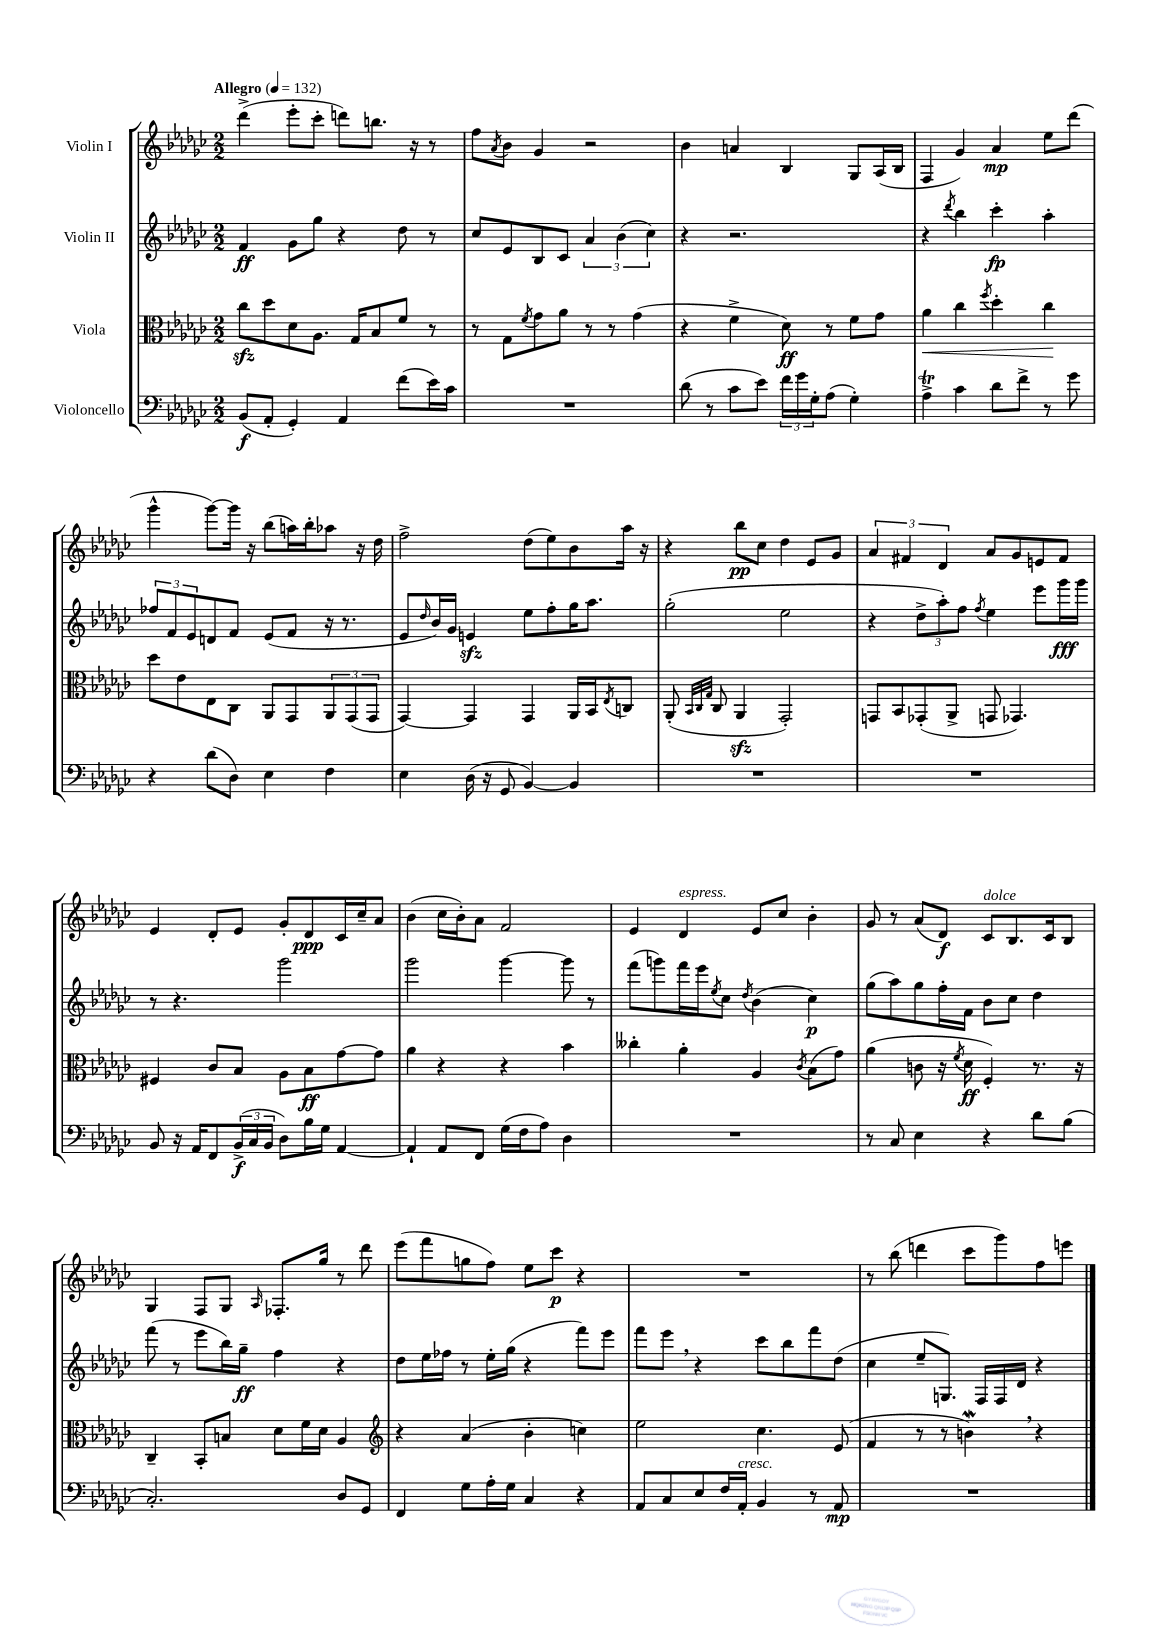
<<
\new StaffGroup <<
\new Staff = "s0" \with { instrumentName = "Violin I" } {
    \clef treble \key ges \major \numericTimeSignature \time 2/2 \tempo "Allegro" 4 = 132
    des'''4->( ees'''8-. ces'''8-. d'''8) b''8. r16 r8 |
    f''8 \acciaccatura { aes'8 } bes'8 ges'4 r2 |
    bes'4 a'4 bes4 ges8 aes16( bes16 |
    f4 ges'4) aes'4\mp ees''8 des'''8( |
    ges'''4-^ ges'''8~) ges'''16 r16 bes''8( a''16) bes''16-. aes''8 r16 des''16 |
    f''2-> des''8( ees''8) bes'8 aes''16 r16 |
    r4 bes''8\pp ces''8 des''4 ees'8 ges'8 |
    \tuplet 3/2 { aes'4 fis'4 des'4 } aes'8 ges'8 e'8 fis'8 |
    ees'4 des'8-. ees'8 ges'8-. des'8\ppp ces'16 ces''16-- aes'8 |
    bes'4( ces''16 bes'16-.) aes'8 f'2 |
    ees'4 des'4^\markup { \italic "espress." } ees'8 ces''8 bes'4-. |
    ges'8 r8 aes'8( des'8\f) ces'8^\markup { \italic "dolce" } bes8. ces'16 bes8 |
    ges4 f8 ges8 \grace { aes16 } fes8.-. ges''16 r8 des'''8 |
    ees'''8( f'''8 g''8 f''8) ees''8 ces'''8\p r4 |
    R1 |
    r8 bes''8( d'''4 ces'''8 ges'''8) f''8 e'''8 \bar "|." |
}
\new Staff = "s1" \with { instrumentName = "Violin II" } {
    \clef treble \key ges \major \numericTimeSignature \time 2/2
    f'4\ff ges'8 ges''8 r4 des''8 r8 |
    ces''8 ees'8 bes8 ces'8 \tuplet 3/2 { aes'4 bes'4( ces''4) } |
    r4 r2. |
    r4 \acciaccatura { des'''8 } bes''4 ces'''4-.\fp aes''4-. |
    \tuplet 3/2 { fes''8 f'8 ees'8 } d'8 f'8 ees'8( f'8 r16 r8. |
    ees'8 \grace { des''16 } bes'16) ges'16 e'4\sfz ees''8 f''8-. ges''16 aes''8. |
    ges''2-.( ees''2 |
    r4 \tuplet 3/2 { des''8-> aes''8-.) f''8 } \acciaccatura { f''8 } ees''4 ees'''8 ges'''16\fff ges'''16 |
    r8 r4. ges'''2 |
    ges'''2 ges'''4~ ges'''8 r8 |
    f'''8( g'''8) f'''16 ees'''16 \acciaccatura { ees''8 } ces''8 \acciaccatura { des''8 } bes'4( ces''4\p) |
    ges''8( aes''8) ges''8 f''16-. f'16 bes'8 ces''8 des''4 |
    f'''8( r8 ees'''8 bes''16) ges''16--\ff f''4 r4 |
    des''8 ees''16 fes''16 r8 ees''16-. ges''16( r4 f'''8) ees'''8 |
    f'''8 ees'''8 \breathe r4 ces'''8 bes''8 f'''8 des''8( |
    ces''4 ees''8-- g8.) f16 f16 des'16 r4 \bar "|." |
}
\new Staff = "s2" \with { instrumentName = "Viola" } {
    \clef alto \key ges \major \numericTimeSignature \time 2/2
    ces''8\sfz des''8 des'8 aes8. ges16 bes8 f'8 r8 |
    r8 ges8 \acciaccatura { f'8 } ges'8 aes'8 r8 r8 ges'4( |
    r4 f'4-> des'8\ff) r8 f'8 ges'8 |
    aes'4\< ces''4 \acciaccatura { f''8 } des''4-. ces''4\! |
    des''8 ees'8 ees8 ces8 aes,8 ges,8 \tuplet 3/2 { aes,8 ges,8( ges,8 } |
    ges,4~) ges,4 ges,4 aes,16 bes,16 \acciaccatura { ees8 } c8 |
    aes,8-.( \grace { bes,32 ces32 ges32 } ces8 aes,4\sfz ges,2-.) |
    g,8 bes,8 ges,8-.( aes,8-> g,8 ges,4.) |
    fis4 ces'8 bes8 aes8 bes8\ff ges'8~ ges'8 |
    aes'4 r4 r4 bes'4 |
    ceses''4-. aes'4-. aes4 \acciaccatura { ces'8 } bes8( ges'8) |
    aes'4( c'8 r16 \acciaccatura { f'8 } des'16\ff f4-.) r8. r16 |
    ces4-- bes,8-. b8 des'8 f'16 des'16 aes4 |
    \clef treble r4 aes'4( bes'4-. c''4) |
    ees''2 ces''4. ees'8( |
    f'4 r8 r8 b'4\mordent) \breathe r4 \bar "|." |
}
\new Staff = "s3" \with { instrumentName = "Violoncello" } {
    \clef bass \key ges \major \numericTimeSignature \time 2/2
    bes,8\f( aes,8-. ges,4-.) aes,4 f'8( ees'16) ces'16 |
    R1 |
    des'8( r8 ces'8 ees'8) \tuplet 3/2 { f'16 ges'16 ges16-. } aes8( ges4-.) |
    aes4->\trill ces'4 des'8 f'8-> r8 ges'8 |
    r4 des'8( des8) ees4 f4 |
    ees4 des16( r16 ges,8 bes,4~) bes,4 |
    R1 |
    R1 |
    bes,8 r16 aes,16 f,8 \tuplet 3/2 { bes,16->\f( ces16 bes,16 } des8) bes16 ges16 aes,4~ |
    aes,4-! aes,8 f,8 ges16( f16 aes8) des4 |
    R1 |
    r8 ces8 ees4 r4 des'8 bes8( |
    ces2.-.) des8 ges,8 |
    f,4 ges8 aes16-. ges16 ces4 r4 |
    aes,8 ces8 ees8 f16 aes,16-.^\markup { \italic "cresc." } bes,4 r8 aes,8\mp |
    R1 \bar "|." |
}
>>
>>
\layout { \context { \Score \remove "Bar_number_engraver" } }
